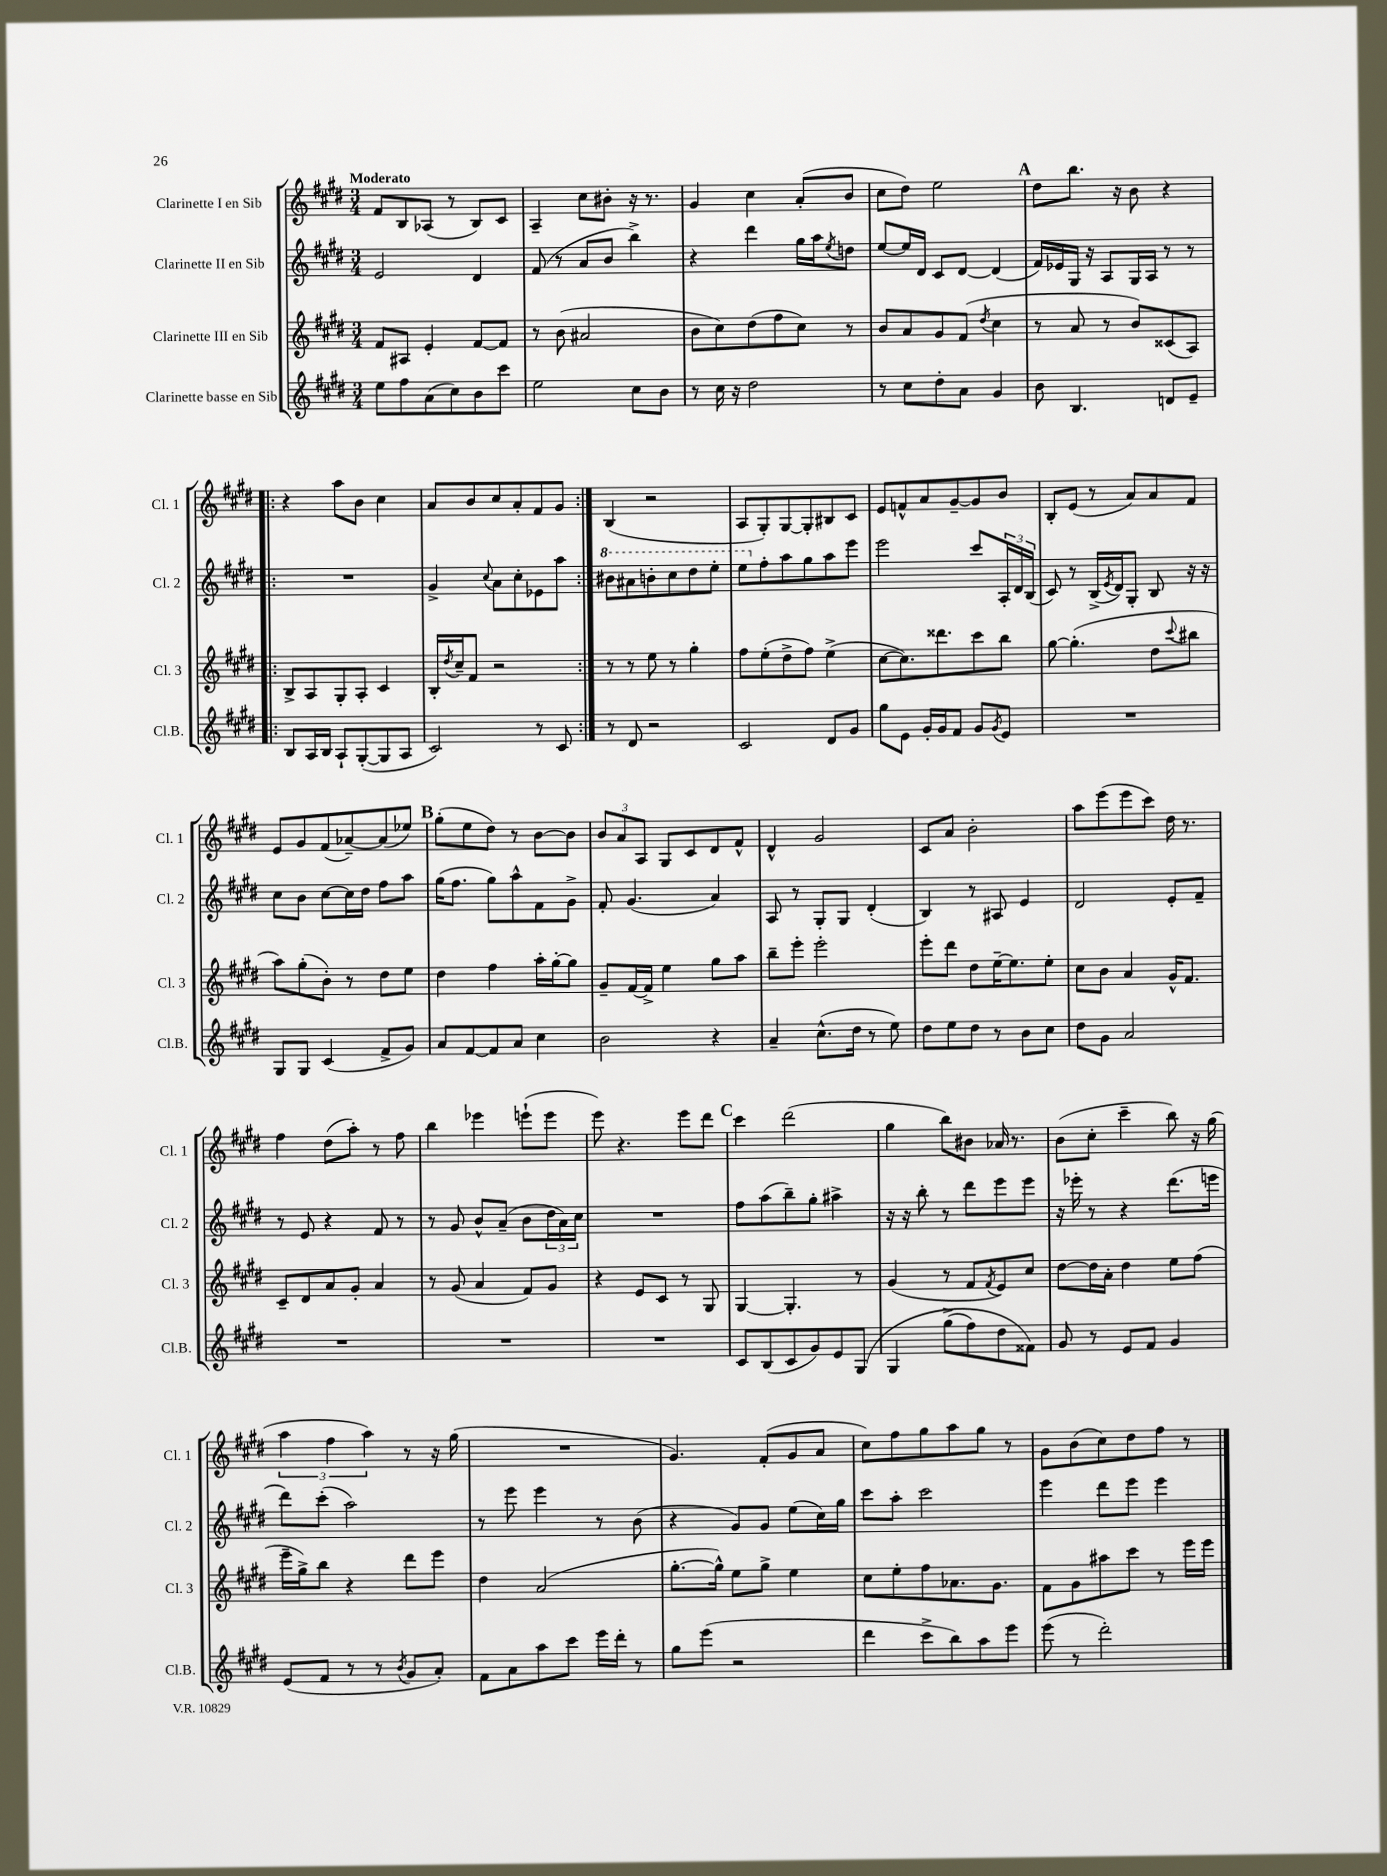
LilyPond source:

<<
\new StaffGroup <<
\new Staff = "s0" \with { instrumentName = "Clarinette I en Sib" shortInstrumentName = "Cl. 1" } {
    \clef treble \key e \major \numericTimeSignature \time 3/4 \tempo "Moderato"
    fis'8 b8 aes8( r8 b8) cis'8 |
    a4-- cis''8 bis'8-. r16 r8. |
    gis'4 cis''4 a'8-.( b'8 |
    cis''8 dis''8) e''2 |
    \mark \markup { \bold "A" } dis''8 b''8. r16 b'8 r4 |
    \repeat volta 2 { r4 a''8 b'8 cis''4 |
    a'8 b'8 cis''8 a'8-. fis'8 gis'8 | }
    b4( r2 |
    a8 gis8-.) gis8~ gis8-. bis8 cis'8 |
    e'8 f'8-^ a'8 gis'8~-- gis'8 b'8 |
    b8-. e'8( r8 a'8) a'8 fis'8 |
    e'8 gis'8 fis'8( aes'8~--) aes'8( ees''8) |
    \mark \markup { \bold "B" } gis''8-.( e''8 dis''8) r8 b'8~ b'8 |
    \tuplet 3/2 { b'8 a'8 a8 } gis8 cis'8 dis'8 fis'8-^ |
    dis'4-^ gis'2 |
    cis'8 a'8 b'2-. |
    a''8 e'''8( e'''8 cis'''8) dis''16 r8. |
    fis''4 dis''8( a''8-.) r8 fis''8 |
    b''4 ees'''4 e'''8-!( e'''8 |
    e'''8) r4. e'''8 dis'''8 |
    \mark \markup { \bold "C" } cis'''4 dis'''2( |
    gis''4 b''8) bis'8 aes'16 r8. |
    b'8( cis''8-. cis'''4-- b''8) r16 gis''16( |
    \tuplet 3/2 { a''4 fis''4 a''4) } r8 r16 gis''16( |
    R2. |
    gis'4.) fis'8-.( gis'8 a'8 |
    cis''8) fis''8 gis''8 a''8 gis''8 r8 |
    gis'8 b'8( cis''8) dis''8 fis''8 r8 \bar "|." |
}
\new Staff = "s1" \with { instrumentName = "Clarinette II en Sib" shortInstrumentName = "Cl. 2" } {
    \clef treble \key e \major \numericTimeSignature \time 3/4
    e'2 dis'4 |
    fis'8( r8 a'8 b'8 b''4->) |
    r4 dis'''4 gis''16 a''16 \acciaccatura { e''8 } d''8 |
    e''8~ e''16 dis'16 cis'8 dis'8~ dis'4( |
    \mark \markup { \bold "A" } fis'16) ees'16 gis16 r16 a8 gis16 a16 r8 r8 |
    \repeat volta 2 { R2. |
    gis'4-> \appoggiatura { cis''8 } a'8 cis''8-. ees'8 a''8 | }
    \ottava #1 bis''8 ais''8 b''8-. cis'''8 dis'''8 e'''8-. |
    e'''8 \ottava #0 fis''8-. a''8 gis''8 a''8 e'''8 |
    e'''2 cis'''8 \tuplet 3/2 { a16-. dis'16 b16( } |
    cis'8) r8 b16->( \acciaccatura { e'8 } dis'16) gis8-. b8 r16 r16 |
    cis''8 b'8 cis''8~ cis''16 dis''16 fis''8 a''8 |
    \mark \markup { \bold "B" } gis''16( fis''8. gis''8) a''8-^ fis'8 gis'8-> |
    fis'8-. gis'4.( a'4) |
    a8 r8 gis8-. gis8 dis'4-.( |
    b4) r8 ais8 e'4 |
    dis'2 e'8-. fis'8-- |
    r8 e'8 r4 fis'8 r8 |
    r8 gis'8 b'8-^ a'8--( b'8 \tuplet 3/2 { dis''16 a'16) cis''16 } |
    R2. |
    \mark \markup { \bold "C" } fis''8 a''8( b''8--) gis''8-. ais''4-> |
    r16 r16 b''8-. r8 dis'''8 e'''8 e'''8 |
    r16 ees'''16-. r8 r4 dis'''8.( e'''16 |
    dis'''8) cis'''8-.( a''2) |
    r8 e'''8 e'''4 r8 b'8( |
    r4 gis'8) gis'8 e''8( cis''16) gis''16 |
    cis'''8 a''8-. cis'''2 |
    e'''4 dis'''8 e'''8 e'''4 \bar "|." |
}
\new Staff = "s2" \with { instrumentName = "Clarinette III en Sib" shortInstrumentName = "Cl. 3" } {
    \clef treble \key e \major \numericTimeSignature \time 3/4
    fis'8 ais8 e'4-. fis'8~ fis'8 |
    r8 b'8( ais'2 |
    b'8 cis''8) dis''8( fis''8 cis''8) r8 |
    b'8 a'8 gis'8 fis'8( \acciaccatura { dis''8 } cis''4 |
    \mark \markup { \bold "A" } r8 a'8 r8 b'8) cisis'8( a8) |
    \repeat volta 2 { b8-> a8 gis8-. a8-. cis'4 |
    b16-. \acciaccatura { dis''8 } cis''16-- fis'8 r2 | }
    r8 r8 e''8 r8 gis''4-. |
    fis''8 e''8-.( dis''8-> fis''8) e''4->( |
    cis''8~ cis''8.) disis'''8. cis'''8 b''8 |
    gis''8~ gis''4.-.( dis''8 \appoggiatura { cis'''8 } bis''8 |
    a''8) gis''8-.( b'8-.) r8 dis''8 e''8 |
    \mark \markup { \bold "B" } dis''4 fis''4 a''16-. gis''16~-. gis''8 |
    gis'8-- fis'16~ fis'16-> e''4 gis''8 a''8 |
    b''8-- e'''8-. e'''2-. |
    e'''8-. dis'''8 dis''8 e''16~-- e''8. e''8-. |
    cis''8 b'8 a'4 gis'16-^ fis'8. |
    cis'8-- dis'8 a'8 gis'8-. a'4 |
    r8 gis'8( a'4 fis'8) gis'8 |
    r4 e'8 cis'8 r8 gis8 |
    \mark \markup { \bold "C" } gis4~ gis4.-. r8 |
    gis'4( r8 fis'8 \acciaccatura { fis'8 } e'8) cis''8 |
    dis''8~ dis''16 a'16-. dis''4 e''8 fis''8( |
    e'''16-- gis''16->) b''8 r4 dis'''8 e'''8 |
    dis''4 a'2( |
    gis''8.~-. gis''16-^) e''8 gis''8-> e''4 |
    cis''8 e''8-. fis''8 aes'8. gis'8. |
    fis'8 gis'8 ais''8 cis'''8 r8 e'''16 e'''16 \bar "|." |
}
\new Staff = "s3" \with { instrumentName = "Clarinette basse en Sib" shortInstrumentName = "Cl.B." } {
    \clef treble \key e \major \numericTimeSignature \time 3/4
    e''8 fis''8 a'8( cis''8) b'8 cis'''8 |
    e''2 cis''8 b'8 |
    r8 cis''16 r16 dis''2 |
    r8 cis''8 dis''8-. a'8 gis'4 |
    \mark \markup { \bold "A" } b'8 b4. d'8 e'8-- |
    \repeat volta 2 { b8 a16 b16 a8-! gis8~-.( gis8 a8 |
    cis'2) r8 cis'8 | }
    r8 dis'8 r2 |
    cis'2 dis'8 gis'8 |
    gis''8 e'8 gis'16-. gis'16 fis'8 gis'8 \acciaccatura { gis'8 } e'8 |
    R2. |
    gis8 gis8 cis'4( fis'8-> gis'8) |
    \mark \markup { \bold "B" } a'8 fis'8~ fis'8 a'8 cis''4 |
    b'2 r4 |
    a'4-- cis''8.-^( dis''16 r8 e''8) |
    dis''8 e''8 dis''8 r8 b'8 cis''8 |
    dis''8 gis'8 a'2 |
    R2. |
    R2. |
    R2. |
    \mark \markup { \bold "C" } cis'8 b8( cis'8 gis'8) e'8 gis8\( |
    gis4 gis''8->( fis''8) dis''8 fisis'8\) |
    gis'8 r8 e'8 fis'8 gis'4 |
    e'8( fis'8 r8 r8 \acciaccatura { b'8 } gis'8 a'8-.) |
    fis'8 a'8 a''8 cis'''8 e'''16 dis'''16-. r8 |
    gis''8 e'''8( r2 |
    dis'''4 cis'''8-> b''8) a''8 e'''8 |
    e'''8( r8 dis'''2-.) \bar "|." |
}
>>
>>
\layout { \context { \Score \remove "Bar_number_engraver" } }
